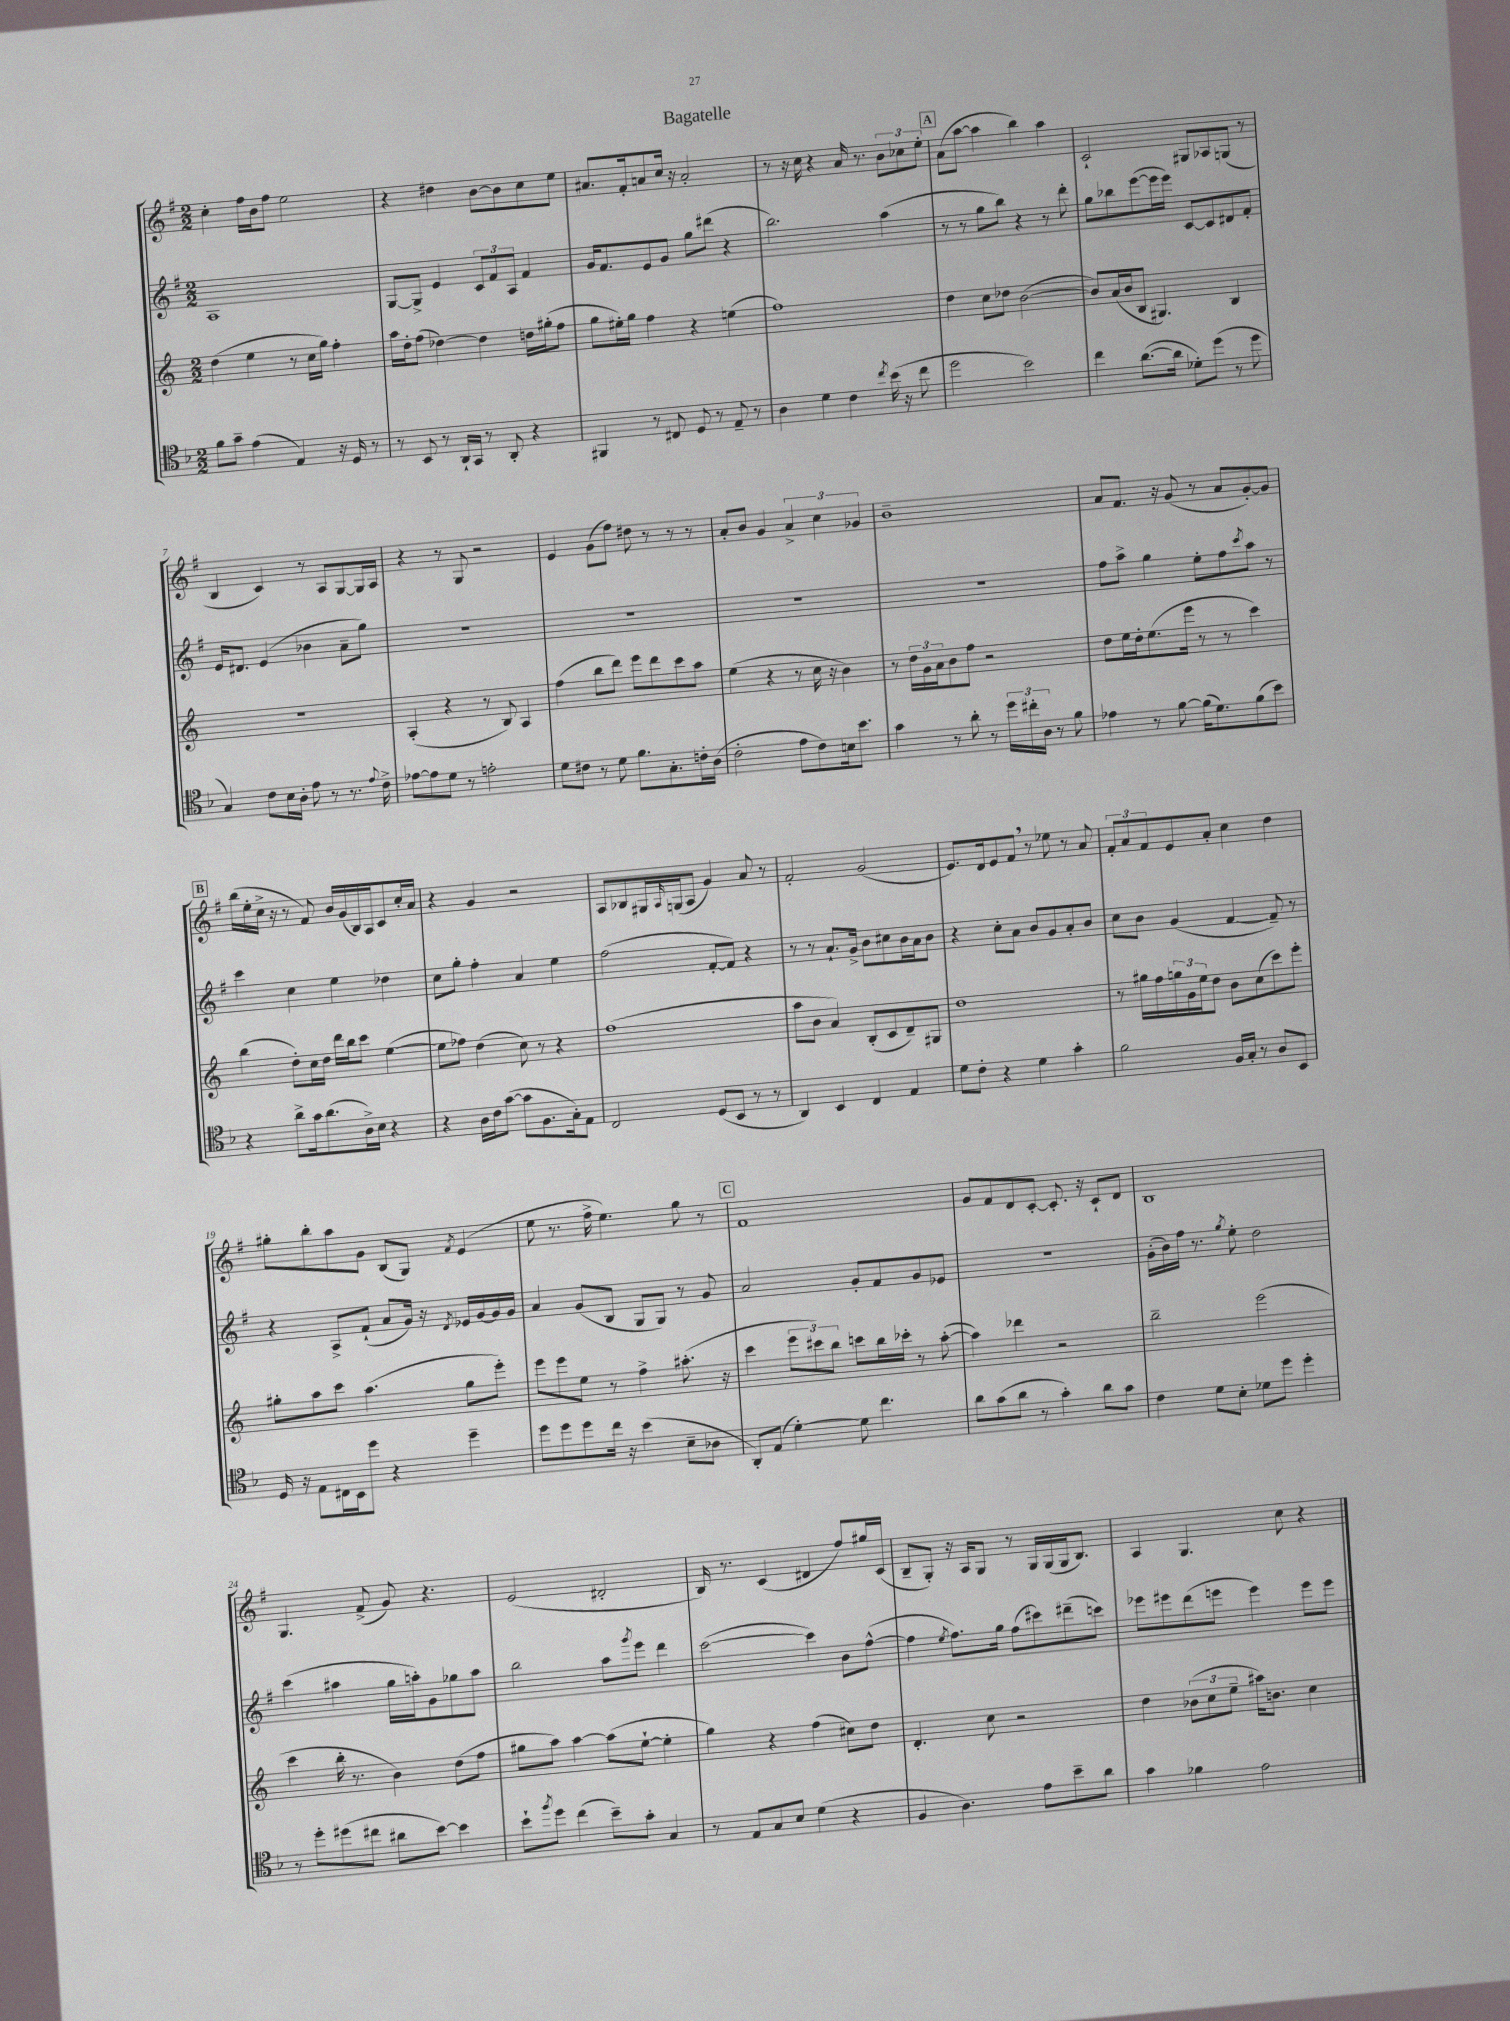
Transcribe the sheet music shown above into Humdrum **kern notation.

**kern	**kern	**kern	**kern
*part4	*part3	*part2	*part1
*staff4	*staff3	*staff2	*staff1
*clefC4	*clefG2	*clefG2	*clefG2
*k[b-]	*k[]	*k[f#]	*k[f#]
*M2/2	*M2/2	*M2/2	*M2/2
=1	=1	=1	=1
8f\L	(4dd\	1A	4cc'\
8g~\J	.	.	.
(4e\	4ee\	.	16ff#\LL
.	.	.	16b\J
.	.	.	8ff#\J
4E/)	8r	.	2ee\
.	16cc\LL	.	.
.	16gg\JJ)	.	.
16r	4ff'\	.	.
16D/	.	.	.
8r	.	.	.
=2	=2	=2	=2
8r	16aa\LL	[8G/L	4r
.	16dd'\J	.	.
8BB-/	(8ff\J	8G^/J]	.
8r	[4dd-X\)	4e/	4dd#X\
16AA`/LL	.	.	.
16GG/JJ	.	.	.
8r	4dd-\]	12c/L	[8b\L
.	.	12f#/	.
8AA'/	.	.	8b\]
.	.	12A/J	.
4r	16ddn\LL	4f#/	8cc\
.	(16gg#X'\J	.	.
.	8ff\J	.	8ee\J
=3	=3	=3	=3
4FF#X/	8gg\L	16g/KL	8.a#X/L
.	.	8.f#/	.
.	16ee#X'\L)	.	.
.	16gg\JJ	.	16f#'/k
8r	4ff\	8e/	8an/
8C#X/	.	8g/J	16cc/Jk
.	.	.	16r
8D/	4r	8gg\L	2a'/
8r	.	(8ddd#X\J	.
8E~/	(4een\	4r	.
8r	.	.	.
=4	=4	=4	=4
4A\	1ff)	2.bb\)	8r
.	.	.	16r
.	.	.	16cc\
4d\	.	.	4r
4c\	.	.	16a/
.	.	.	8.r
8qcc/	.	.	.
(16b-\	.	(4aa\	12b\L
16r	.	.	.
.	.	.	12cc-X\
8cc\	.	.	.
.	.	.	12ee'\J
!!LO:REH:place=s1:t=A
=5	=5	=5	=5
2dd\	4dd\	8r	(8a\L
.	.	8r	[8aa\J
.	8cc\L	8gg\L	4aa\]
.	8dd-X\J	8bb\J)	.
2b-\)	([2b\	4r	4bb\)
.	.	8r	4aa\
.	.	8ddd'\	.
=6	=6	=6	=6
4cc\	8b/L])	8gg\L	2c`/
.	(16a/L	8bb-X\	.
.	16b/J	.	.
([8.a\L	8B/J	([8eee\	.
.	4.G#X/)	16eee\L]	.
16a\Jk]	.	16eee\JJ)	.
8d-X'\L)	.	[8c/L	8G#X/L
(8dd\J	.	8c/]	8A-X/
8r	4B/	8d#X/	(8Gn/J
8dd\	.	8f#'/J	8r
!!LO:LB:g=z
=7	=7	=7	=7
4G/)	1r	16e/KL	4B/
.	.	8.d#X/J	.
8c\L	.	(4e/	4c/)
16B-\L	.	.	.
16A'\JJ	.	.	.
8e\	.	4b-X\	8r
8r	.	.	8A/L
8.r	.	8a~\L	[8G/
.	.	8gg\J)	16G/L]
8qqe/	.	.	.
16c^\	.	.	16A/JJ
=8	=8	=8	=8
[8e-X\L	(4A'/	1r	4r
8e-\]	.	.	.
8d\J	4r	.	8r
8r	.	.	8G/
2en'\	8r	.	2r
.	8B/)	.	.
.	4A/	.	.
=9	=9	=9	=9
8d\L	(4ff\	1r	4e/
8c#X\J	.	.	.
8r	8bb\L	.	(8g\L
8d\	8ddd\J)	.	8ff#\J)
8.f\L	8eee\L	.	8dd#X\
.	8ddd\	.	8r
8.G'\	.	.	.
.	8ccc\	.	8r
16cn'\L	8aa\J	.	8r
(16A\JJ	.	.	.
=10	=10	=10	=10
2c'\	(4ee\	1r	8a'/L
.	.	.	8b/J
.	4r	.	4g/
8e\L	8r	.	6a^/
8c\)	16cc\	.	.
.	.	.	6cc\
.	16r	.	.
16Bn\k	4b\)	.	.
8.b-\J	.	.	.
.	.	.	6g-X/
=11	=11	=11	=11
4g\	8r	1r	1b~
.	24dd\LL	.	.
.	24g\	.	.
.	24a\J	.	.
8r	8b\	.	.
8a'\	8ff\J	.	.
8r	2r	.	.
24dd\LL	.	.	.
24cc#X'\	.	.	.
24A\JJ	.	.	.
8r	.	.	.
8f\	.	.	.
=12	=12	=12	=12
4e-X\	8dd\L	8ff#\L	8a/L
.	16ee\L	8aa^\J	8.f#/J
.	16dd'\J	.	.
8r	(8.ee\	4gg\	.
.	.	.	16r
[8f\	.	.	(8g/
.	16eee\Jk	.	.
(16f\KL]	8r	8ee'\L	8r
8.d\)	.	.	.
.	8r	8ff#\	8a/L
.	.	8qccc/	.
(8f\	4ccc\)	8aa\J	[8g'/)
8b-\J)	.	8r	8g/J]
!!LO:LB:g=z
!!LO:REH:place=s1:t=B
=13	=13	=13	=13
4r	(4bb\	4ccc\	(16bb\LL
.	.	.	16ee'\
.	.	.	16cc^\JJ
.	.	.	16r
8a^\L	8dd'\L)	4cc\	8r
16g\k	16cc\L	.	8f#/)
(8.a\	16dd\JJ	.	.
.	16ddd\LL	4ee\	16b/LL
.	16bb\J	.	(16g/
16A^\L)	8ccc\J	.	16B/)
16B-\JJ	.	.	16A/J
4r	([4ee\	4dd-X\	8c/
.	.	.	16cc'/L
.	.	.	16a/JJ
=14	=14	=14	=14
4r	8ee\L]	8cc\L	4r
.	8ff-X\J)	8gg'\J	.
16A\LL	(4dd\	4ff#'\	4g/
16c\J	.	.	.
([8g\J	.	.	.
8g\L]	8cc\)	4a/	2r
8.F\	8r	.	.
.	4r	4ee\	.
16G'\k)	.	.	.
8E\J	.	.	.
=15	=15	=15	=15
2C/	(1ff	(2ff#\	8A/L
.	.	.	8B-X/
.	.	.	16G#X/L
.	.	.	16qqA/
.	.	.	(16Gn/J
.	.	.	8A/J
(8D/L	.	[8f#'/L	4g/)
8BB-/J	.	8f#/J])	.
8r	.	4r	8a/
8r	.	.	8r
=16	=16	=16	=16
4AA/)	8aa\L	8r	2f#'/
.	8b\J	8r	.
4BB-/	4a/)	8.a`/L	.
.	.	16g^/Jk	.
4C/	(8B'/L	8b\L	(2g/
.	8c/	8cc#X\	.
4E/	8d~/)	16b\L	.
.	.	16a\J	.
.	8G#X/J	8b\J	.
=17	=17	=17	=17
8d\L	1dd	4r	8.e/L)
8c'\J	.	.	.
.	.	.	16d/k
4r	.	8cc'\L	8e/
.	.	8a\J	8f#,/J
4d\	.	8b/L	8r
.	.	8g/	8ee-X\
4g'\	.	8a'/	8r
.	.	8b/J	8a/
=18	=18	=18	=18
2f\	8r	8cc\L	12f#'/L
.	.	.	12a/
.	16gg#X\LL	8b\J	.
.	.	.	12f#/
.	16ff\	.	.
.	24ggn\	(4g/	8e/
.	24g\	.	.
.	24ee\J	.	.
.	8dd\J	.	8a'/J
16F/LL	8b\L	[4f#/	4cc\
16G'/JJ	.	.	.
8r	(8cc\	.	.
8A/L	8ccc\)	8f#~/])	4dd\
8BB-/J	8eee'\J	8r	.
!!LO:LB:g=z
=19	=19	=19	=19
16D/	8gg#X'\L	4r	8gg#X'\L
16r	.	.	.
8E\L	8aa\	.	8bb'\
16C#X\L	8ccc\J	8A^/L	8aa\
16BB-\J	.	.	.
8dd\J	(4.aa\	(8f#`/J	8g\J
4r	.	8a/L	(8B/L
.	.	16g/Jk)	8G/J)
.	.	16r	.
.	.	8qd/	8qf#/
4dd~\	8gg#\L	16e-X/LL	(4e/
.	.	[16g/	.
.	8eee'\J)	16g/]	.
.	.	16g/JJ	.
=20	=20	=20	=20
8dd\L	8eee\L	4a/	8ee\
8dd\	8eee\	.	8.r
8dd\	8ee\J	(8g/L	.
.	.	.	16ff#^\
16cc\Jk	8r	8B/J	4.ee\)
16r	.	.	.
(4b-\	4ff^\	8G/L	.
.	.	8G/J)	.
8B-~\L	(8.aa#X'\	8r	8gg\
8A-X\J	.	8g/	8r
.	16r	.	.
!!LO:REH:place=s1:t=C
=21	=21	=21	=21
8AA'/L)	4ccc\	2a/	1f#
(8E/J	.	.	.
[4d'\)	12eee\L	.	.
.	12ccc#X\)	.	.
.	12bb\J	.	.
8d\]	8cccn\L	8g'/L	.
4.cc\	16bb\L	8f#/	.
.	16ccc-X'\JJ	.	.
.	8r	8g/	.
.	([8aa'\	8e-X/J	.
=22	=22	=22	=22
8a\L	4aa\])	1r	8g/L
(8g\	.	.	8f#/
8a\J	4ddd-X\	.	8d/
8r	.	.	[8c'/J
4g'\)	2r	.	8.c'/]
.	.	.	16r
8a\L	.	.	8c`/L
8g\J	.	.	8d/J
=23	=23	=23	=23
4c\	2bb~\	(16g'\LL	1B
.	.	16b\)	.
.	.	16ff#\JJ	.
.	.	8.r	.
8d\L	.	.	.
.	.	8qgg/	.
8B-'\J	.	8ee'\	.
8d-X\L	(2eee\	2dd\	.
8dd\J	.	.	.
4dd'\	.	.	.
!!LO:LB:g=z
=24	=24	=24	=24
8r	4ccc\	(4ccc\	4.G/
8dd'\L	.	.	.
(8dd#X\	16bb'\	4aa#X\	.
.	8.r	.	.
8cc#X\J	.	.	(8f#^/
8a#X\L	4b\)	16gg\LL	8g/)
.	.	16aan'\J)	.
[8b-\J)	.	8g\	4.r
4b-\]	(8dd\L	8gg-X\	.
.	8ff\J	8aa\J	.
=25	=25	=25	=25
8b-`\L	8gg#X\L	2bb\	(2e/
8qff/	.	.	.
8dd\J	8aa\J)	.	.
(4cc\	[4aa\	.	.
8b-~\L)	(8aa\L]	8aa\L	2d#X'/
.	.	8qggg/	.
8g'\J	[8ee`\J	8eee\J	.
4G/	4ee'\]	4ddd\	.
=26	=26	=26	=26
8r	4gg\)	([2ccc\	16B/)
.	.	.	8.r
8E/L	.	.	.
8G/	4r	.	(4c/
8B-/J	.	.	.
(4d\	(4ff\	4ccc\])	4d#X/
4r	8cc#X\L)	8b\L	8ff#/L)
.	8dd\J	([8ff#^^\J	16gg#X/L
.	.	.	(16c/JJ
=27	=27	=27	=27
4F/	4.d'/	4ff#\]	8B~/L
.	.	.	8G'/J)
.	.	8qee/	.
4.A\)	.	8.ff#\L)	16r
.	.	.	16A/KL
.	8cc\	.	8G/J
.	.	16gg\Jk	.
.	2r	(8ff#\L	8r
8e\L	.	8ccc#X\)	16G/LL
.	.	.	(16G/
8b-~\	.	(8ddd#X~\	16G/J
.	.	.	8.B/J)
8a\J	.	8cccn\J)	.
=28	=28	=28	=28
4g\	4dd\	8eee-X\L	4A/
.	.	8eee#X\	.
4f-X\	(12b-X\L	(8ddd\	4.G/
.	12cc\	.	.
.	.	8eeen\J	.
.	12ee~\J	.	.
2e\	16aa#X\KL)	4eee\)	.
.	8.bn\J	.	.
.	.	.	8cc\
.	4cc\	8eee\L	4r
.	.	8eee\J	.
==	==	==	==
*-	*-	*-	*-
